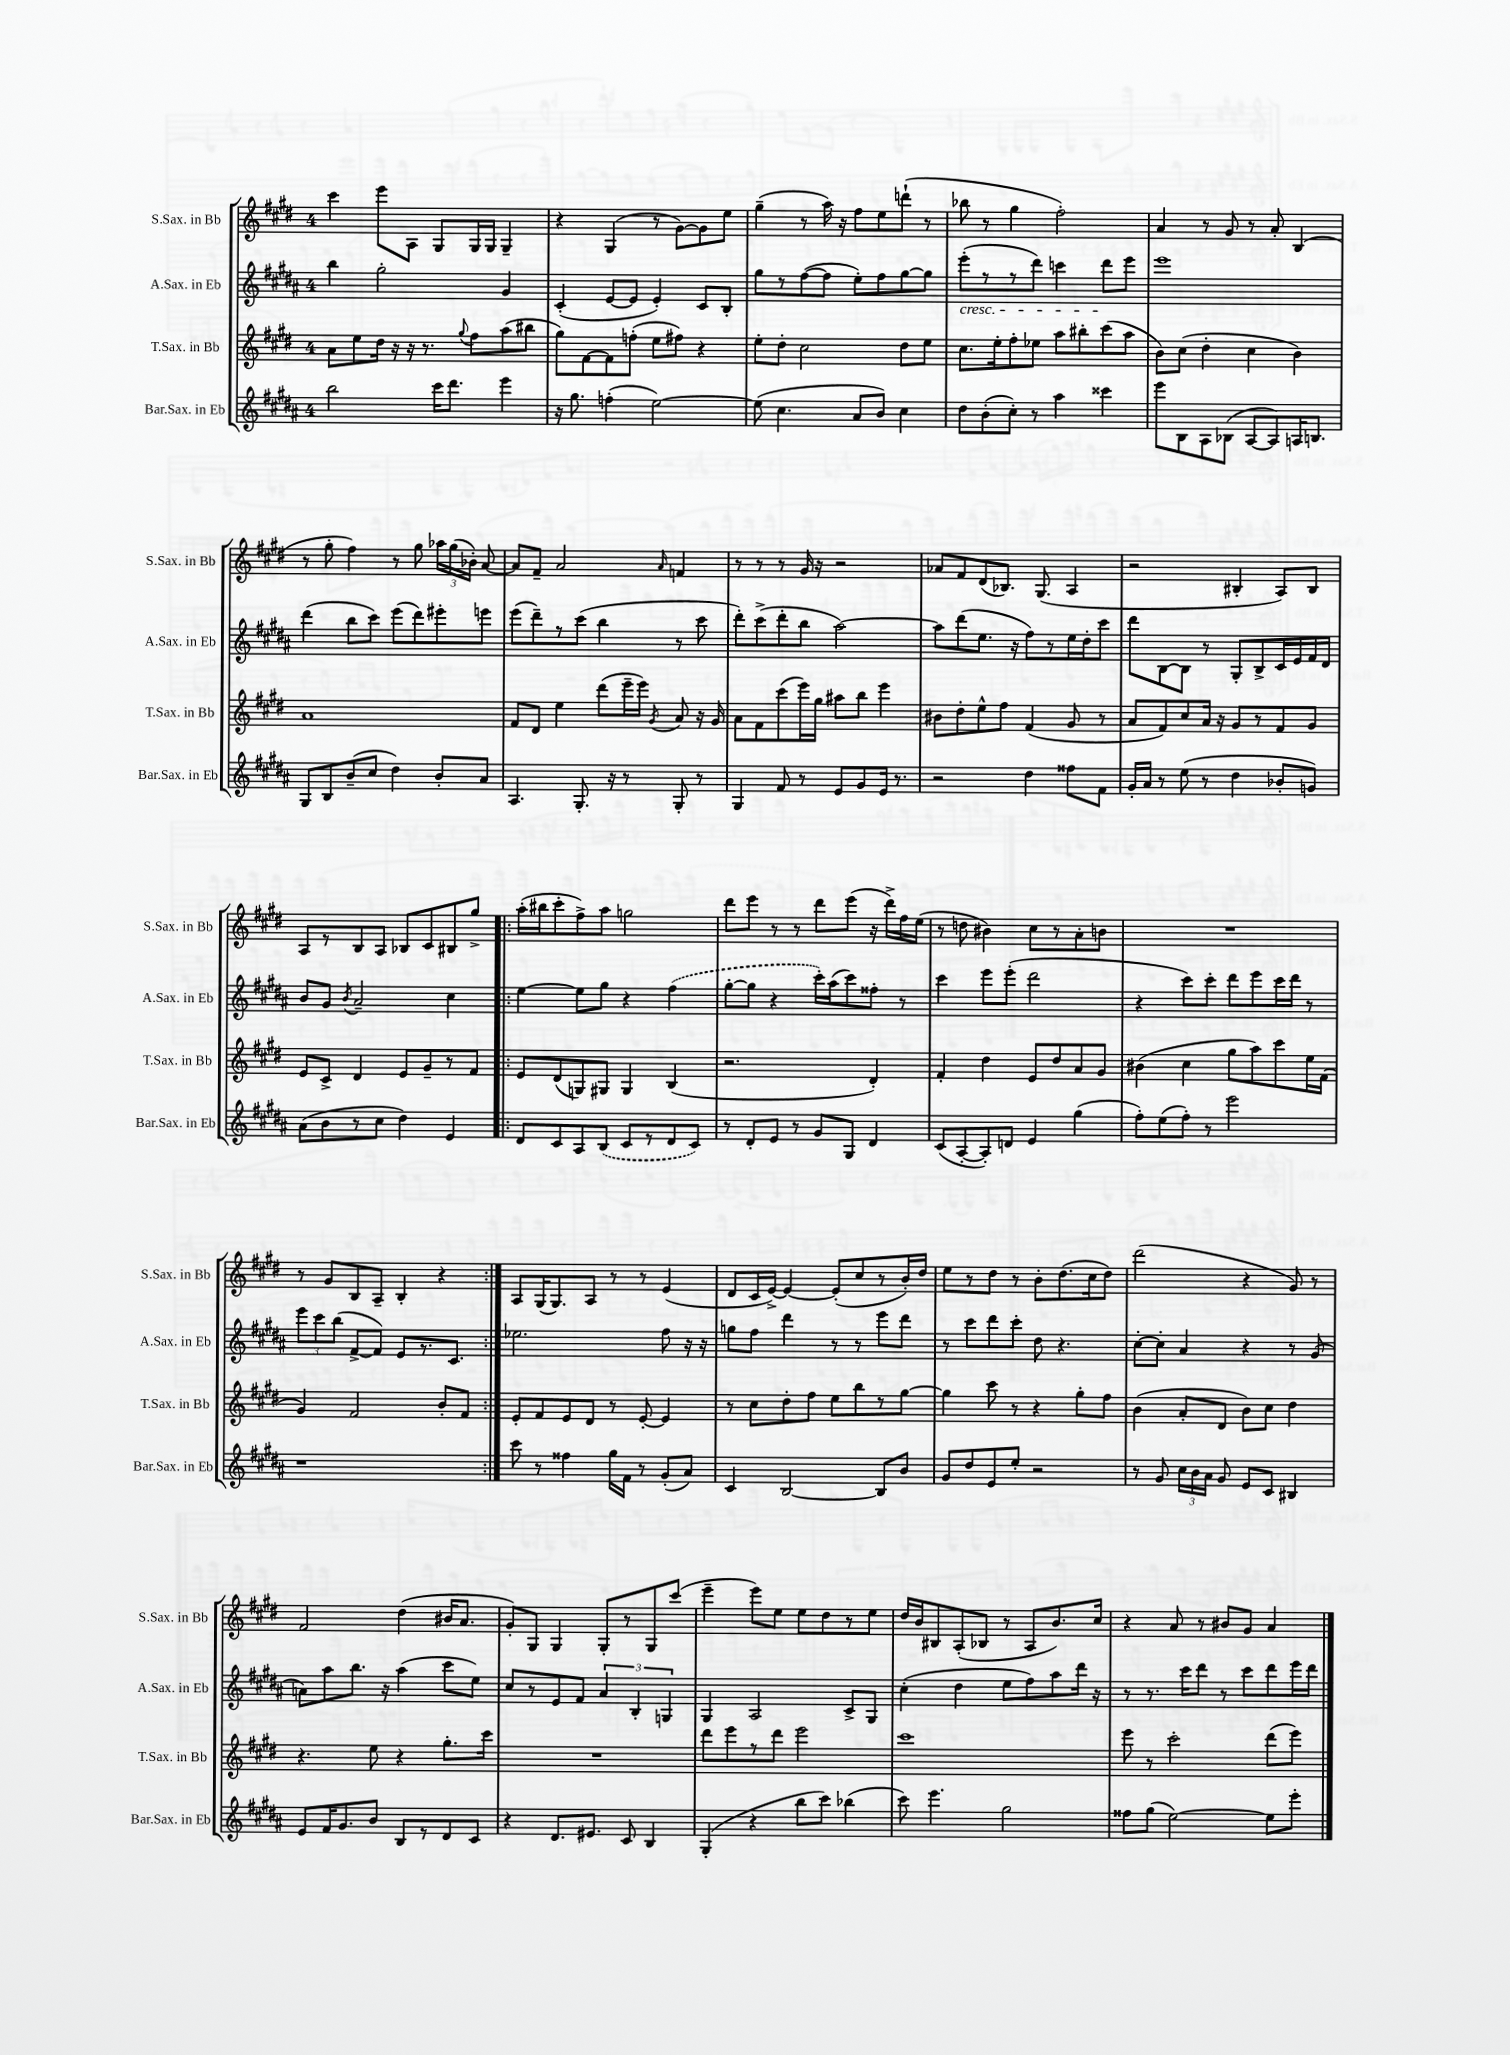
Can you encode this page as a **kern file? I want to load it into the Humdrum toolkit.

**kern	**kern	**kern	**kern
*staff4	*staff3	*staff2	*staff1
*clefG2	*clefG2	*clefG2	*clefG2
*k[f#c#g#d#a#]	*k[f#c#g#d#]	*k[f#c#g#d#a#]	*k[f#c#g#d#]
*M4/4	*M4/4	*M4/4	*M4/4
2bb	8a	4bb	4ccc#
.	8ee	.	.
.	16dd#	2gg#'	8eee
.	16r	.	.
.	16r	.	8A
.	8.r	.	.
16ccc#	.	.	8G#
8.ddd#	.	.	.
.	8qqgg#	.	.
.	8ff#	.	16G#
.	.	.	16G#
4eee	(8aa	4g#	4G#~
.	8bb#	.	.
=	=	=	=
16r	8gg#)	(4c#'	4r
8.gg#	.	.	.
.	[8f#	.	.
(4ff'	8f#]	[8e	(4G#
.	(8ff'	8e]	.
[2ee)	8ee	4e')	8r
.	8ff#)	.	[8g#)
.	4r	8c#	8g#]
.	.	8B'	8ee
=	=	=	=
(8ee]	8ee'	8gg#	(4gg#~
4.cc#	8dd#'	8r	.
.	2cc#	([8ff#	8r
.	.	8ff#]	16aa)
.	.	.	16r
8a#	.	8ee')	8ff#
8b)	.	8ff#	8ee
4cc#	8dd#	[8gg#	(8ddd`
.	8ee	8gg#]	8r
=	=	=	=
8dd#	8.cc#	(8eee'	8bb-
(8b'	.	8r	8r
.	16ee'	.	.
8cc#')	8ff#'	8r	4gg#
8r	8ee-	8ddd#)	.
4aa#	8aa	4ccc	2ff#')
.	8bb#'	.	.
4ccc##	(8ccc#	8ddd#	.
.	8aa	8eee	.
=	=	=	=
8eee	8b)	1eee	4a
8B	(8cc#	.	.
8A#	4dd#'	.	8r
(8B-	.	.	8g#
[8A#	4cc#	.	8r
8A#])	.	.	8a'
16A	4b)	.	(4B
8.B	.	.	.
=	=	=	=
8G#	1a	(4ddd#	8r
8B	.	.	8gg#'
(8b~	.	8bb	4ff#)
8cc#	.	8ccc#)	.
4dd#)	.	(8eee	8r
.	.	8ddd#)	8gg#
8b'	.	8eee#'	24aa-
.	.	.	(24gg#
.	.	.	24b-')
8a#	.	8eee	[8a
=	=	=	=
4.A#	8f#	(8eee	8a]
.	8d#	8ddd#~)	8f#~
.	4ee	8r	2a
8.G#'	.	(8ccc#	.
.	(8ddd#	4bb	.
16r	.	.	.
8r	16eee~	.	.
.	16eee)	.	.
.	8qg#	.	16qqa
8G#'	8a	8r	4f
8r	16r	8ccc#	.
.	16g#	.	.
=	=	=	=
4G#	8a	8ddd#')	8r
.	8f#	(8ccc#^	8r
8f#	(8ccc#	8ddd#'	8r
8r	16eee)	8bb	16g#
.	16gg#	.	16r
8e	8aa#	[2aa#)	2r
8g#	8bb	.	.
16e	4eee	.	.
8.r	.	.	.
=	=	=	=
2r	8b#	8aa#]	8a-
.	8dd#'	(8ddd#	8f#
.	8ee^^	8.ee	(8d#
.	8ff#	.	8.B-)
.	.	16r	.
4dd#	(4f#	8ff#)	.
.	.	.	(8.G#
.	.	8r	.
8ff##	8g#	16ee	4A
.	.	16dd#'	.
8f#	8r	8ccc#	.
=	=	=	=
16g#'	8a	8ddd#	2r
16a#	.	.	.
8r	8f#)	[8B	.
(8ee	8cc#	8B]	.
8r	16a	8r	.
.	16r	.	.
4dd#	8g#	8G#'	4B#'
.	8r	8B^	.
8b-'	8f#	16c#	8A)
.	.	16e	.
8g)	8g#	16f#	8B#
.	.	16d#	.
=	=	=	=
(8a#	8e	8b	8A
8b	8c#^	8g#	8r
.	.	8qb	.
8r	4d#	2a#~	8B
8cc#	.	.	8A
4dd#)	8e	.	8B-
.	8g#~	.	8c#
4e	8r	4cc#	8B#
.	8f#	.	8gg#^
=!|:	=!|:	=!|:	=!|:
8d#	8e	[4ee	(16aa'
.	.	.	16bb#
8c#	(8d#	.	8ccc#'
8A#	8G)	8ee]	8ff#^)
(8B	8G#	8gg#	8aa
8c#	4G#	4r	2gg
8r	.	.	.
8d#	(4B	(4ff#	.
8c#)	.	.	.
=	=	=	=
8r	2.r	[8gg#'	8ddd#
8d#'	.	8gg#]	8eee
8e	.	4r	8r
8r	.	.	8r
8g#	.	16ccc#')	8ddd#
.	.	(16aa#	.
8G#	.	8ccc#)	(8eee
4d#	4d#')	8ff##'	16r
.	.	.	16ddd#^)
.	.	8r	16ff#
.	.	.	(16ee
=	=	=	=
(8c#	4f#'	4ccc#	8r
[8A#'	.	.	8dd
8A#'])	4dd#	8eee	4b#)
8d	.	(8eee'	.
4e	8e	2ddd#	8cc#
.	8dd#	.	8r
(4gg#	8a	.	8a'
.	8g#	.	8b
=	=	=	=
8ff#')	(4b#	4r	1r
(8ee	.	.	.
8ff#')	4cc#	8ccc#)	.
8r	.	8ccc#'	.
2eee	8gg#	8ddd#	.
.	8aa)	8eee	.
.	8ccc#	16ccc#	.
.	.	16ddd#	.
.	16ee	8r	.
.	(16f#	.	.
=	=	=	=
1r	4g#)	12eee	8r
.	.	12ccc#	.
.	.	.	8g#
.	.	(12bb	.
.	2f#	[8f#^	8B
.	.	8f#])	8A~
.	.	8e	4B'
.	.	8.r	.
.	8b'	.	4r
.	.	8.c#	.
.	8f#	.	.
=:|!	=:|!	=:|!	=:|!
8ccc#	8e'	2.ee-	8A
8r	8f#	.	(16G#
.	.	.	8.G#)
4ff##	8e	.	.
.	8d#	.	8A
16gg#	8r	.	8r
16f#	.	.	.
8r	[8e'	.	8r
(8g#'	4e]	8ff#	(4e
8a#)	.	16r	.
.	.	16r	.
=	=	=	=
4c#	8r	8gg	8d#
.	8cc#	8ff#	16c#
.	.	.	[16e^)
[2B	8dd#'	4ddd#	4e_
.	8ff#	.	.
.	8ee	8r	(8e']
.	8bb	8r	8cc#
8B]	8r	8eee	8r
8b	[8gg#	8ddd#	16b')
.	.	.	16dd#
=	=	=	=
8g#	4gg#]	8r	8ee
8dd#	.	8ccc#	8r
8e	8ccc#	8ddd#	8dd#
8ee'	8r	8ccc#'	8r
2r	4r	8dd#	8b'
.	.	4.r	(8.dd#
.	8gg#'	.	.
.	.	.	16cc#
.	8ff#	.	8dd#)
=	=	=	=
8r	(4b	[8cc#'	(2ddd#
8g#	.	8cc#']	.
24cc#	8a'	4a#	.
24b	.	.	.
24a#	.	.	.
8g#	8d#	.	.
8e	8b)	4r	4r
8c#	8cc#	.	.
4B#	4dd#	8r	8g#)
.	.	(8g#	8r
=	=	=	=
8e	4.r	8a)	2f#
16f#	.	8aa#	.
8.g#	.	.	.
.	.	8.bb	.
8b	8ee	.	.
.	.	16r	.
8B	4r	(4aa#	(4dd#
8r	.	.	.
8d#	8.gg#'	8ccc#	16b#
.	.	.	8.a
8c#	.	8ee)	.
.	16ccc#	.	.
=	=	=	=
4r	1r	8cc#	8g#')
.	.	8r	8G#
8.d#	.	8e	4G#
.	.	8f#	.
8.e#	.	.	.
.	.	6a#	8G#'
8c#	.	.	8r
.	.	6B'	.
4B	.	.	8G#
.	.	6G	.
.	.	.	(8ccc#
=	=	=	=
(4G#'	8ddd#	4G#	4eee~
.	8eee	.	.
4r	8r	2A#	8eee)
.	8ddd#	.	8ee
8bb	2eee	.	8ee
8ccc#)	.	.	8dd#
(4bb-	.	8c#^	8r
.	.	8G#	8ee
=	=	=	=
8ccc#)	1ccc#	(4cc#'	16dd#
.	.	.	16b
4.eee	.	.	8B#
.	.	4dd#	(8A'
.	.	.	8B-
2gg#	.	8ee	8r
.	.	8ff#)	8A
.	.	8aa#	8.b)
.	.	16ddd#	.
.	.	16r	16cc#
=	=	=	=
8ff##	8eee	8r	4r
(8gg#	8r	8.r	.
[2ee)	2ccc#'	.	8a
.	.	16ccc#	.
.	.	8ddd#	8r
.	.	8r	8b#
.	.	8ccc#	8g#
8ee]	(8ddd#	8ddd#	4a
8eee'	8eee)	16eee	.
.	.	16ddd#	.
==	==	==	==
*-	*-	*-	*-
